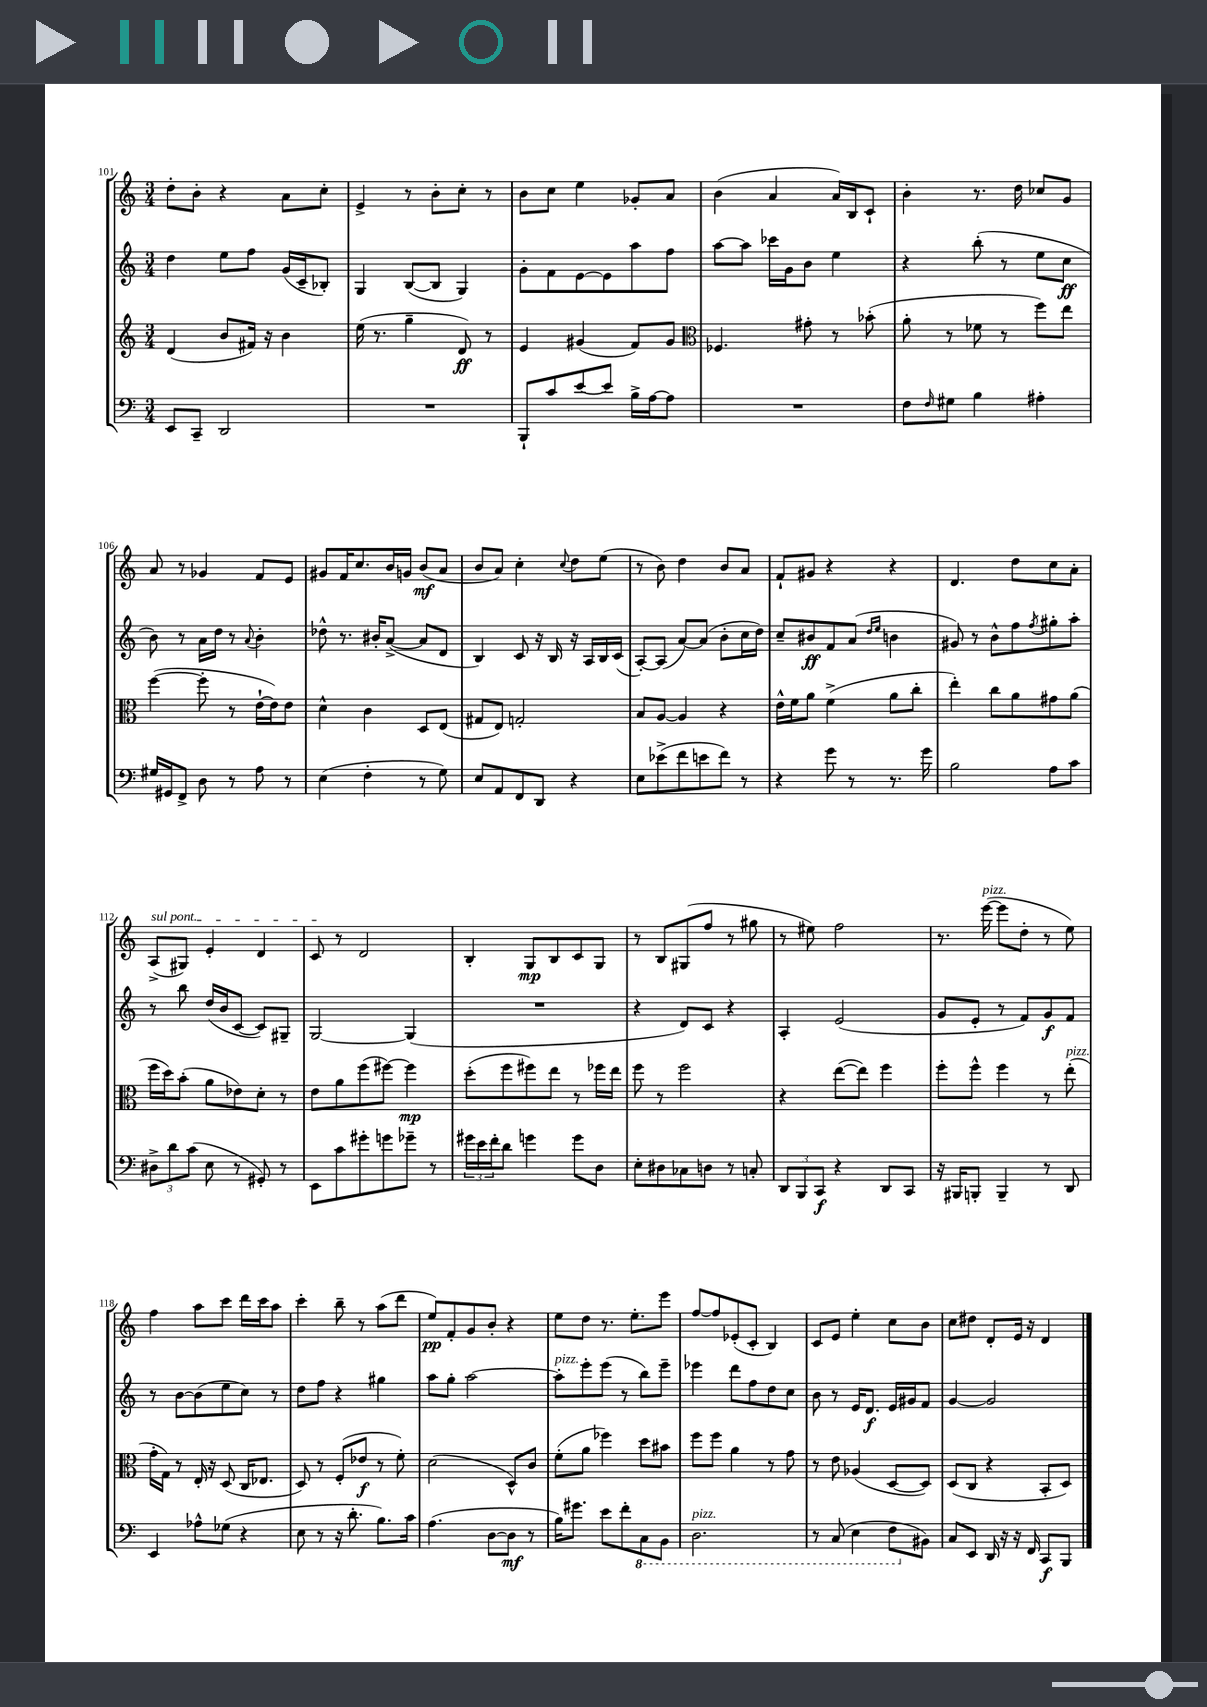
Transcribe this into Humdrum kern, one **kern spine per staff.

**kern	**kern	**kern	**kern
*staff4	*staff3	*staff2	*staff1
*clefF4	*clefG2	*clefG2	*clefG2
*k[]	*k[]	*k[]	*k[]
*M3/4	*M3/4	*M3/4	*M3/4
8EE	(4d	4dd	8dd'
8CC~	.	.	8b'
2DD	8b	8ee	4r
.	16f#)	8ff	.
.	16r	.	.
.	4b	(16g	8a
.	.	16c~	.
.	.	8B-')	8cc'
=	=	=	=
2.r	(16ee	4G	4e^
.	8.r	.	.
.	4gg~	([8B	8r
.	.	8B]	8b'
.	8d)	4G)	8cc'
.	8r	.	8r
=	=	=	=
8BBB`	4e	8g'	8b
8c	.	8f	8cc
[8e	(4g#	[8e	4ee
8e]	.	8e]	.
16B^	8f)	8aa	8g-'
[16A	.	.	.
8A]	8g#	8ff	8a
=	=	=	=
*	*clefC3	*	*
2.r	4.F-	[8aa	(4b
.	.	8aa]	.
.	.	16ccc-	4a
.	.	16g	.
.	8g#'	8b	.
.	8r	4ee	16a)
.	.	.	16B
.	(8b-'	.	8c`
=	=	=	=
8F	8a'	4r	4b'
16qqF	.	.	.
8G#	8r	.	.
4B	8f-	(8bb'	8.r
.	8r	8r	.
.	.	.	16dd
4A#'	8ff)	8ee	8cc-
.	8ee	8cc	8g
=	=	=	=
16G#	([4ff	8b)	8a
16GG#	.	.	.
8FF^	.	8r	8r
8D	8ff']	16a	4g-
.	.	16dd	.
8r	8r	8r	.
.	.	8qqa	.
8A	[16e`	4b'	8f
.	16e])	.	.
8r	8e	.	8e
=	=	=	=
(4E	4d^^	8dd-^^	8g#
.	.	8.r	16f
.	.	.	8.cc
4F'	4c	.	.
.	.	16b#'	.
.	.	([8a^	16b
.	.	.	16g
8r	8D	8a]	(8b
8G)	(8E	8d	8a
=	=	=	=
8E	8G#	4B)	8b
8AA	8E)	.	8a)
8FF	2G'	8c	4cc'
8DD	.	16r	.
.	.	16B	.
.	.	.	8qqcc
4r	.	16r	8dd
.	.	16A	.
.	.	16B	(8ee
.	.	(16c	.
=	=	=	=
8E	8B	[8A')	8r
(8e-^	[8A	(8A]	8b)
8f	4A]	[8a)	4dd
8e	.	(8a]	.
8f)	4r	8b'	8b
8r	.	16cc	8a
.	.	16dd)	.
=	=	=	=
4r	16e^^	8cc~	8f`
.	16f	.	.
.	8a	8b#	8g#
8g	(4f^	8f	4r
8r	.	(8a	.
.	.	16qqdd	.
.	.	16qqee	.
8.r	8a	4b	4r
.	8cc'	.	.
16g	.	.	.
=	=	=	=
2B	4ee')	8g#)	4.d
.	.	8r	.
.	8cc	8b^^	.
.	8a	8ff	8dd
.	.	8qff	.
8A	8g#	8gg#'	8cc
8c	(8a	8aa'	8a'
=	=	=	=
12D#^	16ff	8r	(8A^
.	16dd)	.	.
12d	.	.	.
.	(8b'	8bb	8G#)
(12c	.	.	.
8E	8a	(16dd	4e'
.	.	16b	.
8r	8e-)	[8c	.
8GG#')	8d'	8c])	4d
8r	8r	8G#~	.
=	=	=	=
8EE	8e	[2G	8c
8c	8a	.	8r
8g#'	(8ff	.	2d
8g	[8ff#)	.	.
8g-~	4ff#]	(4G]	.
8r	.	.	.
=	=	=	=
24g#	(8dd'	2.r	4B'
24e	.	.	.
24f'	.	.	.
8d	8ff	.	.
4g	8ff#)	.	8G
.	8ee	.	8B
8g	8r	.	8c
8D	16ff-	.	8G
.	16ee	.	.
=	=	=	=
8E'	8ff	4r	8r
8D#	8r	.	8B
8C-	2ff	8d)	(8G#
8D	.	8c	8ff
8r	.	4r	8r
8C'	.	.	8gg#
=	=	=	=
12DD	4r	4A'	8r
12BBB	.	.	.
.	.	.	8ee#)
12CC	.	.	.
4r	([8ee	(2e	2ff
.	8ee])	.	.
8DD	4ff	.	.
8CC	.	.	.
=	=	=	=
16r	8ff'	8g	8.r
16BBB#	.	.	.
8BBB'	8ff^^	8e'	.
.	.	.	([16eee
4BBB~	4ff	8r	8eee]
.	.	8f)	8dd'
8r	8r	8g	8r
8DD	(8ee'	8f	8ee)
=	=	=	=
4EE	16g'	8r	4ff
.	16G)	.	.
.	8r	[8b	.
8A-^^	16E'	(8b]	8aa
.	16r	.	.
(8G-	(8D	8ee	8ccc
4r	16C	8cc)	16ddd
.	8.E-	.	16ccc
.	.	8r	8aa
=	=	=	=
8E	8D)	8dd	4ccc'
8r	8r	8ff	.
16r	(8F'	4r	8bb~
8.d'	.	.	.
.	8e-	.	8r
8.B)	8r	4gg#	(8aa
.	8f')	.	8ddd
16c	.	.	.
=	=	=	=
(4.A	(2d	8aa	8ee)
.	.	8gg'	8f'
.	.	[2aa	8g
[8D	.	.	8b'
8D]	8D^^)	.	4r
8r	8c	.	.
=	=	=	=
16B)	(8f'	8aa']	8ee
8.g#	.	.	.
.	8a	8eee'	8dd
8e	4ff-)	(8eee	8.r
8f'	.	8r	.
.	.	.	8.ee'
8CC	8dd	8bb)	.
8BBB	8b#	8eee~	8eee
=	=	=	=
2.DD	8ff	4eee-	[8ff
.	8ff	.	8ff]
.	4a	8ddd	(8e-'
.	.	8ff	8c'
.	8r	8dd	4B)
.	8g	8cc	.
=	=	=	=
8r	8r	8b	8c
(8CC	8e	8r	8e
4EE	(4A-	16e	4ee'
.	.	8.d	.
8FF	[8D	16e	8cc
.	.	16g#	.
8BB#)	8D])	8f	8b
=	=	=	=
8C	(8D	[4g	8cc
8EE	8C	.	8dd#
16DD	4r	2g]	8d'
16r	.	.	.
16r	.	.	16e
16FF	.	.	16r
8CC	8BB'	.	4d
8BBB	8D)	.	.
==	==	==	==
*-	*-	*-	*-
